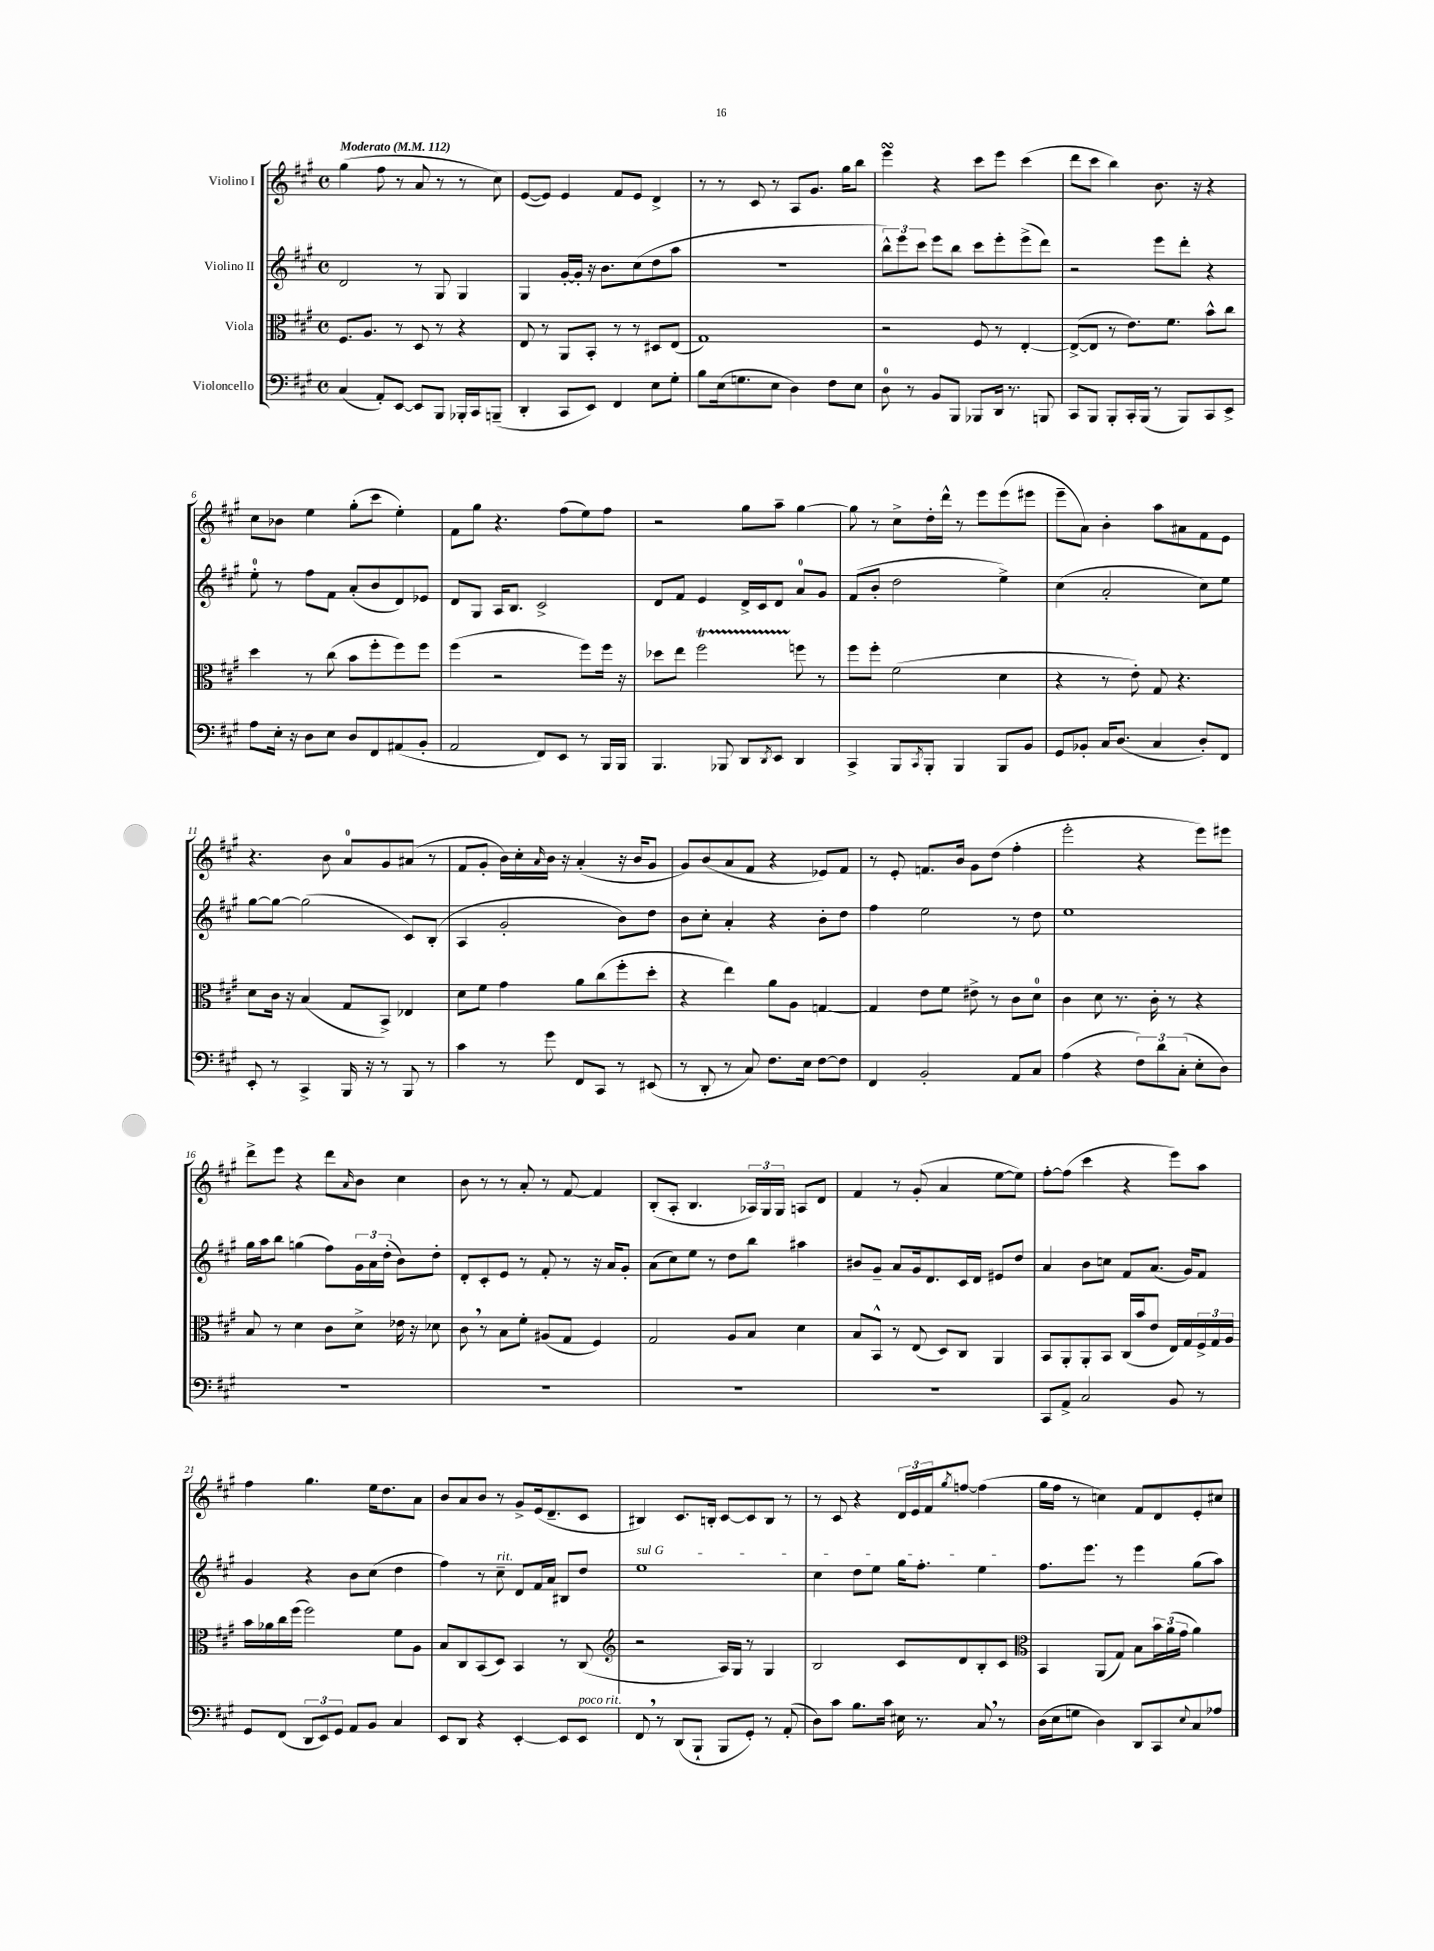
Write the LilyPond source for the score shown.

<<
\new StaffGroup <<
\new Staff = "s0" \with { instrumentName = "Violino I" } {
    \clef treble \key a \major \defaultTimeSignature \time 4/4 \tempo "Moderato" 4 = 112
    gis''4( fis''8 r8 a'8 r8 r8 cis''8) |
    e'8~( e'8) e'4 fis'8 e'8 d'4-> |
    r8 r8 cis'8 r8 a8 gis'8. gis''16 b''8 |
    e'''4\turn r4 cis'''8 e'''8 cis'''4( |
    d'''8 cis'''8 b''4) b'8. r16 r4 |
    cis''8 bes'8 e''4 gis''8-.( cis'''8 e''4-.) |
    fis'8 gis''8 r4. fis''8( e''8) fis''8 |
    r2 gis''8 a''8-- gis''4~ |
    gis''8 r8 cis''8-> d''16-. d'''16-^ r8 e'''8 e'''8( eis'''8 |
    e'''8-- a'8) b'4-. a''8 ais'8 fis'8 e'8 |
    r4. b'8 a'8-0 gis'8 ais'8( r8 |
    fis'8 gis'8-. b'16) cis''16-. \grace { a'16 } b'16 r16 a'4-.( r16 b'16 gis'8 |
    gis'8) b'8( a'8 fis'8 r4 ees'8) fis'8 |
    r8 e'8-. f'8. b'16 gis'8 d''8( fis''4-. |
    e'''2-. r4 e'''8) eis'''8 |
    d'''8-> e'''8 r4 d'''8 \grace { a'16 } b'8 cis''4 |
    b'8 r8 r8 a'8-. r8 fis'8~ fis'4 |
    b8-.( a8-. b4. \tuplet 3/2 { aes16) gis16 gis16 } a8 d'8 |
    fis'4 r8 gis'8-.( a'4 e''8~ e''8) |
    fis''8~-. fis''8( cis'''4 r4 e'''8) a''8 |
    fis''4 gis''4. e''16 d''8. a'8 |
    b'8 a'8 b'8 r8 gis'8-> e'16( d'8.-- cis'8 |
    bis4) cis'8. b16-. cis'8~ cis'8 b8 r8 |
    r8 cis'8 r4 \tuplet 3/2 { d'16 e'16 fis'16 } \acciaccatura { gis''8 } f''8~ f''4( |
    gis''16 fis''16 r8 c''4) fis'8 d'8 e'8-. cis''8 \bar "|." |
}
\new Staff = "s1" \with { instrumentName = "Violino II" } {
    \clef treble \key a \major \defaultTimeSignature \time 4/4
    d'2 r8 gis8 gis4 |
    gis4 gis'16~-. gis'16-. r16 b'8. cis''8( d''8 a''8 |
    r1 |
    \tuplet 3/2 { b''8-^) e'''8 cis'''8 } e'''8 b''8 cis'''8 e'''8-. e'''8->( d'''8) |
    r2 e'''8 d'''8-. r4 |
    e''8-0-. r8 fis''8 fis'8 a'8-.( b'8 d'8) ees'8 |
    d'8 gis8 a16 b8. cis'2-> |
    d'8 fis'8 e'4 d'16-> cis'16 d'8 a'8-0 gis'8 |
    fis'8( b'8-. d''2 e''4->) |
    cis''4( a'2-. cis''8) e''8 |
    gis''8~ gis''8~ gis''2( cis'8) b8-.( |
    a4 gis'2-. b'8) d''8 |
    b'8 cis''8-. a'4-. r4 b'8-. d''8 |
    fis''4 e''2 r8 d''8 |
    e''1 |
    gis''16 a''16 b''8 g''4( fis''8) \tuplet 3/2 { gis'16 a'16 d''16-.( } b'8) d''8-. |
    d'8-. cis'8-. e'8 r8 fis'8-. r8 r16 a'16 gis'8-. |
    a'8( cis''8) e''8 r8 d''8 b''8 ais''4 |
    bis'8 gis'8-- a'8 gis'16 d'8. cis'16 d'16 eis'8 d''8 |
    a'4 b'8 c''8 fis'8 a'8.( gis'16) fis'8 |
    gis'4 r4 b'8 cis''8( d''4 |
    fis''4) r8 cis''8--^\markup { \italic "rit." } d'8 fis'16 a'16 bis8 d''8 |
    \once \override TextSpanner.bound-details.left.text = \markup { \italic "sul G" } e''1\startTextSpan |
    cis''4 d''8 e''8 gis''16 fis''8.-. e''4\stopTextSpan |
    fis''8. e'''8. r8 e'''4 gis''8( a''8) \bar "|." |
}
\new Staff = "s2" \with { instrumentName = "Viola" } {
    \clef alto \key a \major \defaultTimeSignature \time 4/4
    fis8. a8. r8 d8 r8 r4 |
    e8 r8 a,8 b,8-. r8 r8 dis8 e8( |
    gis1) |
    r2 fis8 r8 e4~-. |
    e8~->( e8 r8 e'8.) fis'8. b'8-^ cis''8 |
    d''4 r8 cis''8( b'8 fis''8-. fis''8) fis''8 |
    fis''4( r2 fis''8) fis''16 r16 |
    des''8 e''8 fis''2\startTrillSpan f''8\stopTrillSpan r8 |
    fis''8 fis''8-. fis'2( d'4 |
    r4 r8 e'8-.) gis8 r4. |
    d'8 cis'16 r16 b4( gis8 b,8->) ees4 |
    d'8 fis'8 gis'4 a'8 cis''8( fis''8-. d''8-. |
    r4 e''4) a'8 a8 g4~ |
    g4 e'8 fis'8 eis'8-> r8 cis'8 d'8-0 |
    cis'4 d'8 r8. cis'16-. r8 r4 |
    b8 r8 d'4 cis'8 d'8-> ees'16 r16 des'8 |
    cis'8 \breathe r8 b8 fis'8-. ais8( gis8 fis4) |
    gis2 a8 b8 d'4 |
    b8 b,8-^ r8 e8( d8) cis8 a,4 |
    b,8 a,8-. a,8-. b,8 cis16( b'16 e'8 e16) gis16 \tuplet 3/2 { fis16-> gis16 a16 } |
    b'16 aes'16 cis''16 fis''16( fis''2) fis'8 a8 |
    b8 cis8 b,8( d8) b,4 r8 cis8( |
    \clef treble r2 a16) gis16 r8 gis4 |
    b2 cis'8 d'8 b8-. cis'8 |
    \clef alto b,4 a,8( gis8) b8 \tuplet 3/2 { b'16 a'16( gis'16 } a'4) \bar "|." |
}
\new Staff = "s3" \with { instrumentName = "Violoncello" } {
    \clef bass \key a \major \defaultTimeSignature \time 4/4
    cis4( a,8-.) e,8~ e,8 b,,8 bes,,16-. cis,16 b,,8--( |
    d,4-. cis,8 e,8) fis,4 e8 gis8-. |
    b8 e16( g8. e8 d4) fis8 e8 |
    d8-0 r8 b,8 b,,8 bes,,8 d,16 r8. b,,8 |
    cis,8 b,,8 b,,8-. cis,16-. b,,16( r8 b,,8) cis,8 e,8-> |
    a8 e16-. r16 d8 e8 d8 fis,8 ais,8( b,8-. |
    a,2 fis,8) e,8 r8 b,,16 b,,16 |
    b,,4. bes,,8 d,8 \acciaccatura { d,8 } e,8 d,4 |
    cis,4-> b,,8 \acciaccatura { cis,8 } b,,8-. b,,4 b,,8 b,8 |
    gis,8 bes,8-. cis16 d8.( cis4 d8-.) fis,8 |
    e,8-. r8 cis,4-> b,,16 r16 r8 b,,8 r8 |
    cis'4 r8 gis'8 fis,8 cis,8 r8 eis,8( |
    r8 d,8-. r8 cis8) fis8. e16 fis8~ fis8 |
    fis,4 b,2-. a,8 cis8 |
    a4( r4 \tuplet 3/2 { fis8) d'8 cis8-.( } e8-. d8) |
    R1 |
    R1 |
    R1 |
    R1 |
    cis,8 a,8-> cis2 b,8 r8 |
    gis,8 fis,8( \tuplet 3/2 { d,8 e,8) gis,8 } a,8 b,8 cis4 |
    e,8 d,8 r4 e,4~-. e,8 e,8^\markup { \italic "poco rit." } |
    fis,8 \breathe r8 d,8( b,,8-! b,,8 gis,8-.) r8 a,8-.( |
    d8) cis'8 b8. cis'16 eis16 r8. cis8 \breathe r8 |
    d16( e16 g8 d4) d,8 cis,8 \appoggiatura { e8 } cis8 aes8 \bar "|." |
}
>>
>>
